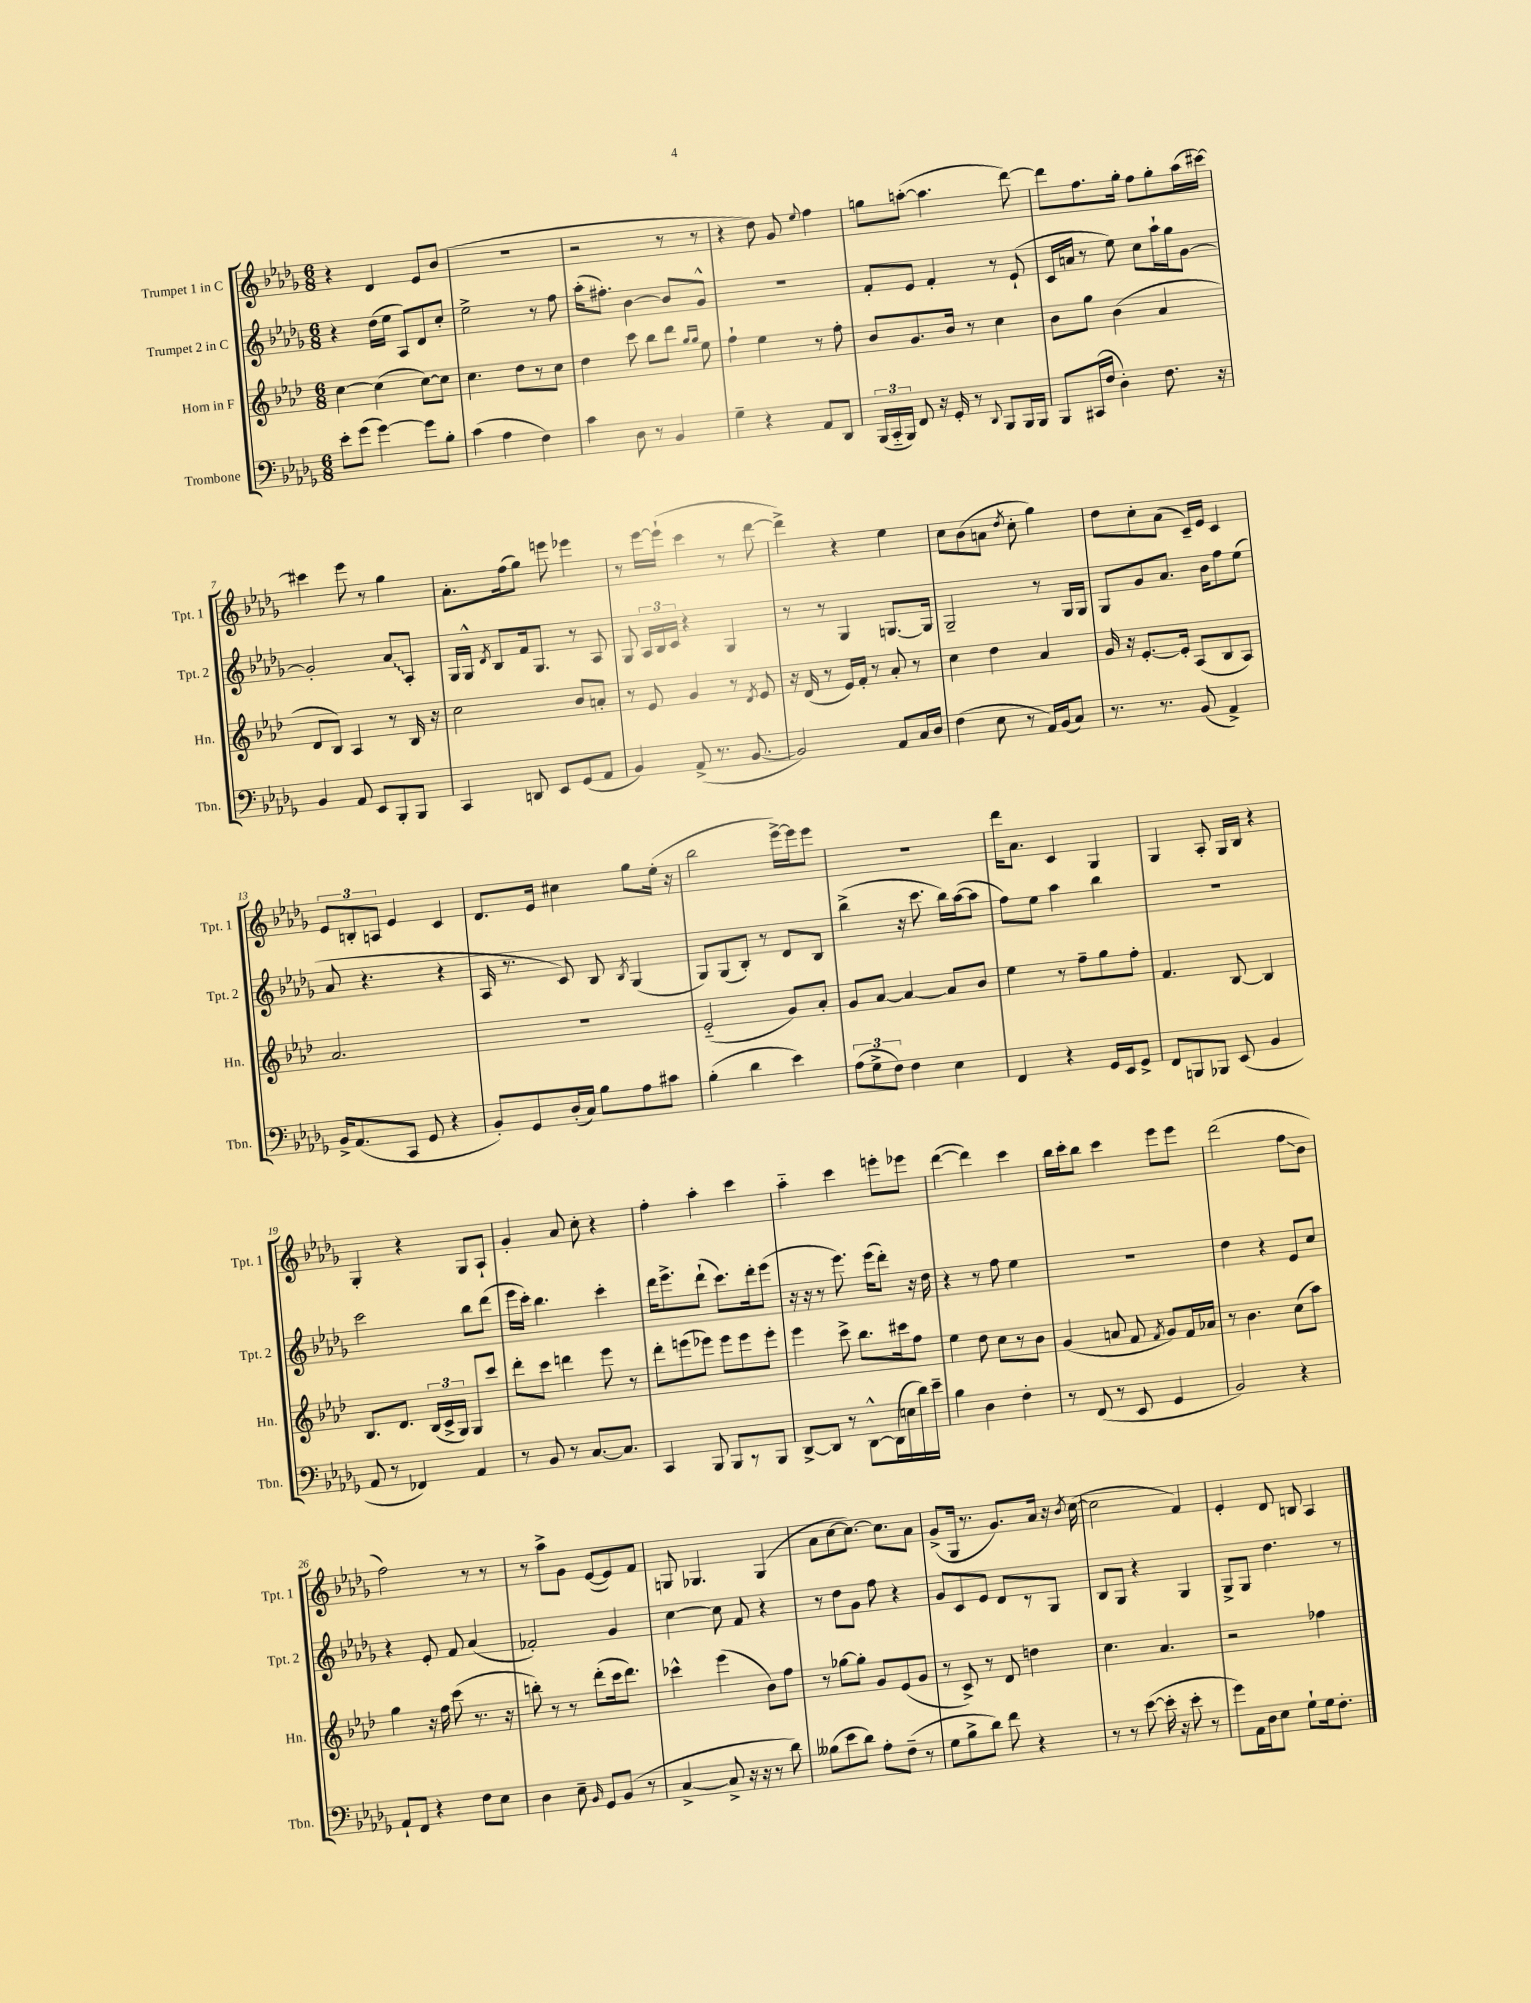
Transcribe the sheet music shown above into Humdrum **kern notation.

**kern	**kern	**kern	**kern
*staff4	*staff3	*staff2	*staff1
*clefF4	*clefG2	*clefG2	*clefG2
*k[b-e-a-d-g-]	*k[b-e-a-d-]	*k[b-e-a-d-g-]	*k[b-e-a-d-g-]
*M6/8	*M6/8	*M6/8	*M6/8
8e-'	[4cc	4r	4r
(8g-	.	.	.
[4g-)	(4cc]	(16dd-	4d-
.	.	16ee-	.
.	.	8A-)	.
8g-]	[8cc)	8d-	8e-
8B-'	8cc]	8cc'	(8b-
=	=	=	=
(4c	4.cc	2ee-^	2.r
4A-	.	.	.
.	8dd-	.	.
4F)	8r	8r	.
.	8cc	8ff	.
=	=	=	=
4c	4dd-	(16aa-'	2r
.	.	8.ff#')	.
8D-	8ccc	[4b-	.
8r	8bb-	.	.
4BB-	8ddd-	8b-]	8r
.	16qqgg	.	.
.	16qqgg	.	.
.	8ee-	8g-^^	8r
=	=	=	=
4G-~	4ff`	2.r	4r
4r	4ee-	.	8dd-)
.	.	.	8g-
.	.	.	8qqee-
8AA-	8r	.	4ff
8DD-	8ff'	.	.
=	=	=	=
(24BBB-	8b-	8f'	8gg
24CC'~	.	.	.
24BBB-)	.	.	.
8FF	8.g	8e-	([8aa'
16r	.	4f'	4.aa]
16GG-'	16b-	.	.
8r	8r	.	.
8qqDD-	.	.	.
8BBB-	4cc	8r	.
16BBB-	.	(8e-`	[8ddd-)
16BBB-	.	.	.
=	=	=	=
8BBB-	8b-	16c	8ddd-]
.	.	16a	.
(16CC#	8gg	8r	8.ff
16F	.	.	.
4D-')	(4b-	8ee-)	.
.	.	.	16gg-'
.	.	8cc	8ff
8.F	4a-	16aa-`	8gg-'
.	.	16gg-	.
.	.	[8g-	(16aa-
16r	.	.	[16ccc#)
=	=	=	=
4BB-	8d-	2g-']	4ccc#]
.	8B-)	.	.
8AA-	4A-	.	8eee-
8EE-	.	.	8r
8BBB-'	8r	8a-	4gg-
8BBB-	16B-	8A-'	.
.	16r	.	.
=	=	=	=
4CC	2cc	16G-	8.a-'
.	.	16G-^^	.
.	.	8qd-	.
.	.	8B-	.
.	.	.	(16ff
8DD	.	16f	8gg-)
.	.	8.G-	.
8EE-	.	.	8eee
(8GG-	8b-	8r	4eee-
8AA-	8a'	8A-	.
=	=	=	=
4BB-)	8r	8G-	8r
.	8e-	24A-	[16eee-
.	.	24B-	.
.	.	.	(16eee-`]
.	.	24c	.
(8AA-^	4g	4r	4ccc
8.r	.	.	.
.	8r	4G-	8r
[8.BB-	.	.	.
.	8qd-	.	.
.	8e-	.	[8ddd-
=	=	=	=
2BB-])	16r	8r	4ddd-^])
.	(16d-	.	.
.	8r	8r	.
.	16e-)	4G-	4r
.	16f'	.	.
.	8r	.	.
8AA-	8a-'	[8.G	4ee-
16C	8r	.	.
16D-	.	16G]	.
=	=	=	=
(4F	4cc	2G-~	8cc
.	.	.	(8b-
8E-	4dd-	.	8a
.	.	.	8qdd-
8r	.	.	8cc'
16AA-)	4a-	8r	4gg-)
(16BB-	.	.	.
8C)	.	16G-	.
.	.	16G-	.
=	=	=	=
8.r	16g	8G-	8dd-
.	16r	.	.
.	[8.e-'	8g-	8cc'
8.r	.	.	.
.	.	8.a-	(8a-
.	16e-']	.	.
(8BB-	(8A-	.	16c~)
.	.	16b-	16e-
4AA-^)	8B-	8ff	4c
.	8A-)	(8ee-	.
=	=	=	=
16BB-^	2.a-	8a-	12e-
(8.AA-	.	.	.
.	.	.	12B'
.	.	4.r	.
.	.	.	12A
8CC	.	.	4e-
8GG-	.	.	.
4r	.	4r	4c
=	=	=	=
8BB-')	2.r	16A-	8.d-
.	.	8.r	.
8GG-	.	.	.
.	.	.	16e-
(16D-'	.	8c)	4cc#
16C)	.	.	.
8B-	.	8B-	.
.	.	8qB-	.
8A-	.	(4G-	8gg-
8c#	.	.	(16ee-'
.	.	.	16r
=	=	=	=
(4B-'	(2e-'~	8G-)	2bb-
.	.	(8G-	.
4d-	.	8B-')	.
.	.	8r	.
4e-)	8g)	8d-	[16eee-^)
.	.	.	16eee-]
.	8a-'	8B-	8eee-
=	=	=	=
(12A-	8g	(4bb-^	2.r
12G-^	.	.	.
.	[8a-	.	.
12F)	.	.	.
4F	4a-_	16r	.
.	.	8.ccc	.
4E-	8a-]	16bb-)	.
.	.	([16aa-	.
.	8b-	8aa-]	.
=	=	=	=
4FF	4ee-	8ff)	16ddd-
.	.	.	8.a-
.	.	8ee-	.
4r	8r	4aa-	4c
.	8ff~	.	.
16GG-	8gg	4bb-	4G-
16EE-	.	.	.
8GG-^	8ff'	.	.
=	=	=	=
8FF	4.f	2.r	4G-
8BBB	.	.	.
8BBB-	.	.	8A-'
(8EE-	[8B-	.	16G-
.	.	.	16B-
4BB-	4B-]	.	4r
=	=	=	=
8AA-	8.B-	2ccc	4G-'
8r	.	.	.
.	8.d-	.	.
4FF-)	.	.	4r
.	(24B-	.	.
.	24c^	.	.
.	24G)	.	.
4AA-	8G	8bb-	8G-
.	8ccc	(8ddd-	8A-`
=	=	=	=
8r	8ddd-'	16eee-	4g-'
.	.	16ccc')	.
8BB-	8ccc	4.bb-	.
8r	4ddd	.	8a-
[8.C	.	.	8cc'
.	8eee-	4ccc'	4r
8.C]	.	.	.
.	8r	.	.
=	=	=	=
4CC	8ddd-'	16ddd-	4ff'
.	.	8.eee-^	.
.	(8eee	.	.
8BBB-	8eee-)	(8ddd-`	4aa-'
8BBB-	8eee-	8.ccc)	.
8r	8eee-	.	4ccc
.	.	16ddd-'	.
8BBB-	8eee-'	(8eee-	.
=	=	=	=
[8DD-^	4eee-	16r	4aa-'~
.	.	16r	.
8DD-]	.	8r	.
8r	8ccc^	8.eee-)	4ccc
[8DD-^^	8.bb-	.	.
.	.	(16eee-	.
(16DD-]	.	8ddd-')	8eee'
16E	16ccc#	.	.
16d-)	8ff	16r	8eee-
16e-~	.	16dd-	.
=	=	=	=
4B-	4ee-	4r	([4ddd-
4D-	8dd-	8r	4ddd-])
.	8cc	8ff	.
4F'	8r	4ee-	4ccc
.	8b-	.	.
=	=	=	=
8r	(4g	2.r	16bb-
.	.	.	16ccc'
(8FF	.	.	8bb-
8r	8a	.	4ccc
8EE-	8f	.	.
.	8qf	.	.
4GG-	8g)	.	8eee-
.	16f	.	8eee-
.	16a-	.	.
=	=	=	=
2BB-)	8r	4dd-	(2ddd-
.	4.b-	.	.
.	.	4r	.
4r	(8cc	8e-	8ff
.	8aa-)	8cc	8b-
=	=	=	=
8AA-`	4gg	4r	2ff)
8FF	.	.	.
4r	16r	8e-'	.
.	16ff	.	.
.	(8ccc	8f	.
8F	8.r	(4a-	8r
8E-	.	.	8r
.	16r	.	.
=	=	=	=
4D-	8bb')	2f-')	8r
.	8r	.	8aa-^
8E-~	8r	.	8g-
16qqBB-	.	.	.
8GG-	(8ddd-'	.	([8e-
(8BB-	16ccc	4g-	8e-])
.	8.ddd-)	.	.
8r	.	.	8f
=	=	=	=
[4C^	4ccc-^^	[4cc	8G
.	.	.	4.G-
8C^]	(4eee-	8cc]	.
16r	.	8f	.
16r	.	.	.
8r	8b-)	4r	(4G-
8d-)	8ff	.	.
=	=	=	=
(8B--	8r	8r	8a-
8e-	[8gg-	8dd-	[8cc
8d-)	8gg-']	8g-	8.cc_)
8A-'	8g	8ff	.
.	.	.	8.cc]
(8F~	(8e-	4r	.
8r	8g	.	8a-
=	=	=	=
8G-	8r	8g-	(8g-^
8B-^	8c^)	8c	16G-
.	.	.	8.r
8d-)	8r	8e-	.
8f	8d-	8d-	8.g-)
4r	4dd	8r	.
.	.	.	16a-
.	.	8G-	16r
.	.	.	8qb-
.	.	.	([16cc
=	=	=	=
8r	4.cc	8B-	2cc]
8r	.	8G-	.
([8e-	.	4r	.
16e-']	4.a-	.	.
16r	.	.	.
8e-'	.	4G-	4f)
8r	.	.	.
=	=	=	=
8g-)	2r	8G-^	4e-'
16AA-	.	8G-	.
16D-	.	.	.
8E-	.	4.dd-	8d-
8G-`	.	.	8B
16G-	4ff-	.	4A-
8.F'	.	.	.
.	.	8r	.
==	==	==	==
*-	*-	*-	*-
